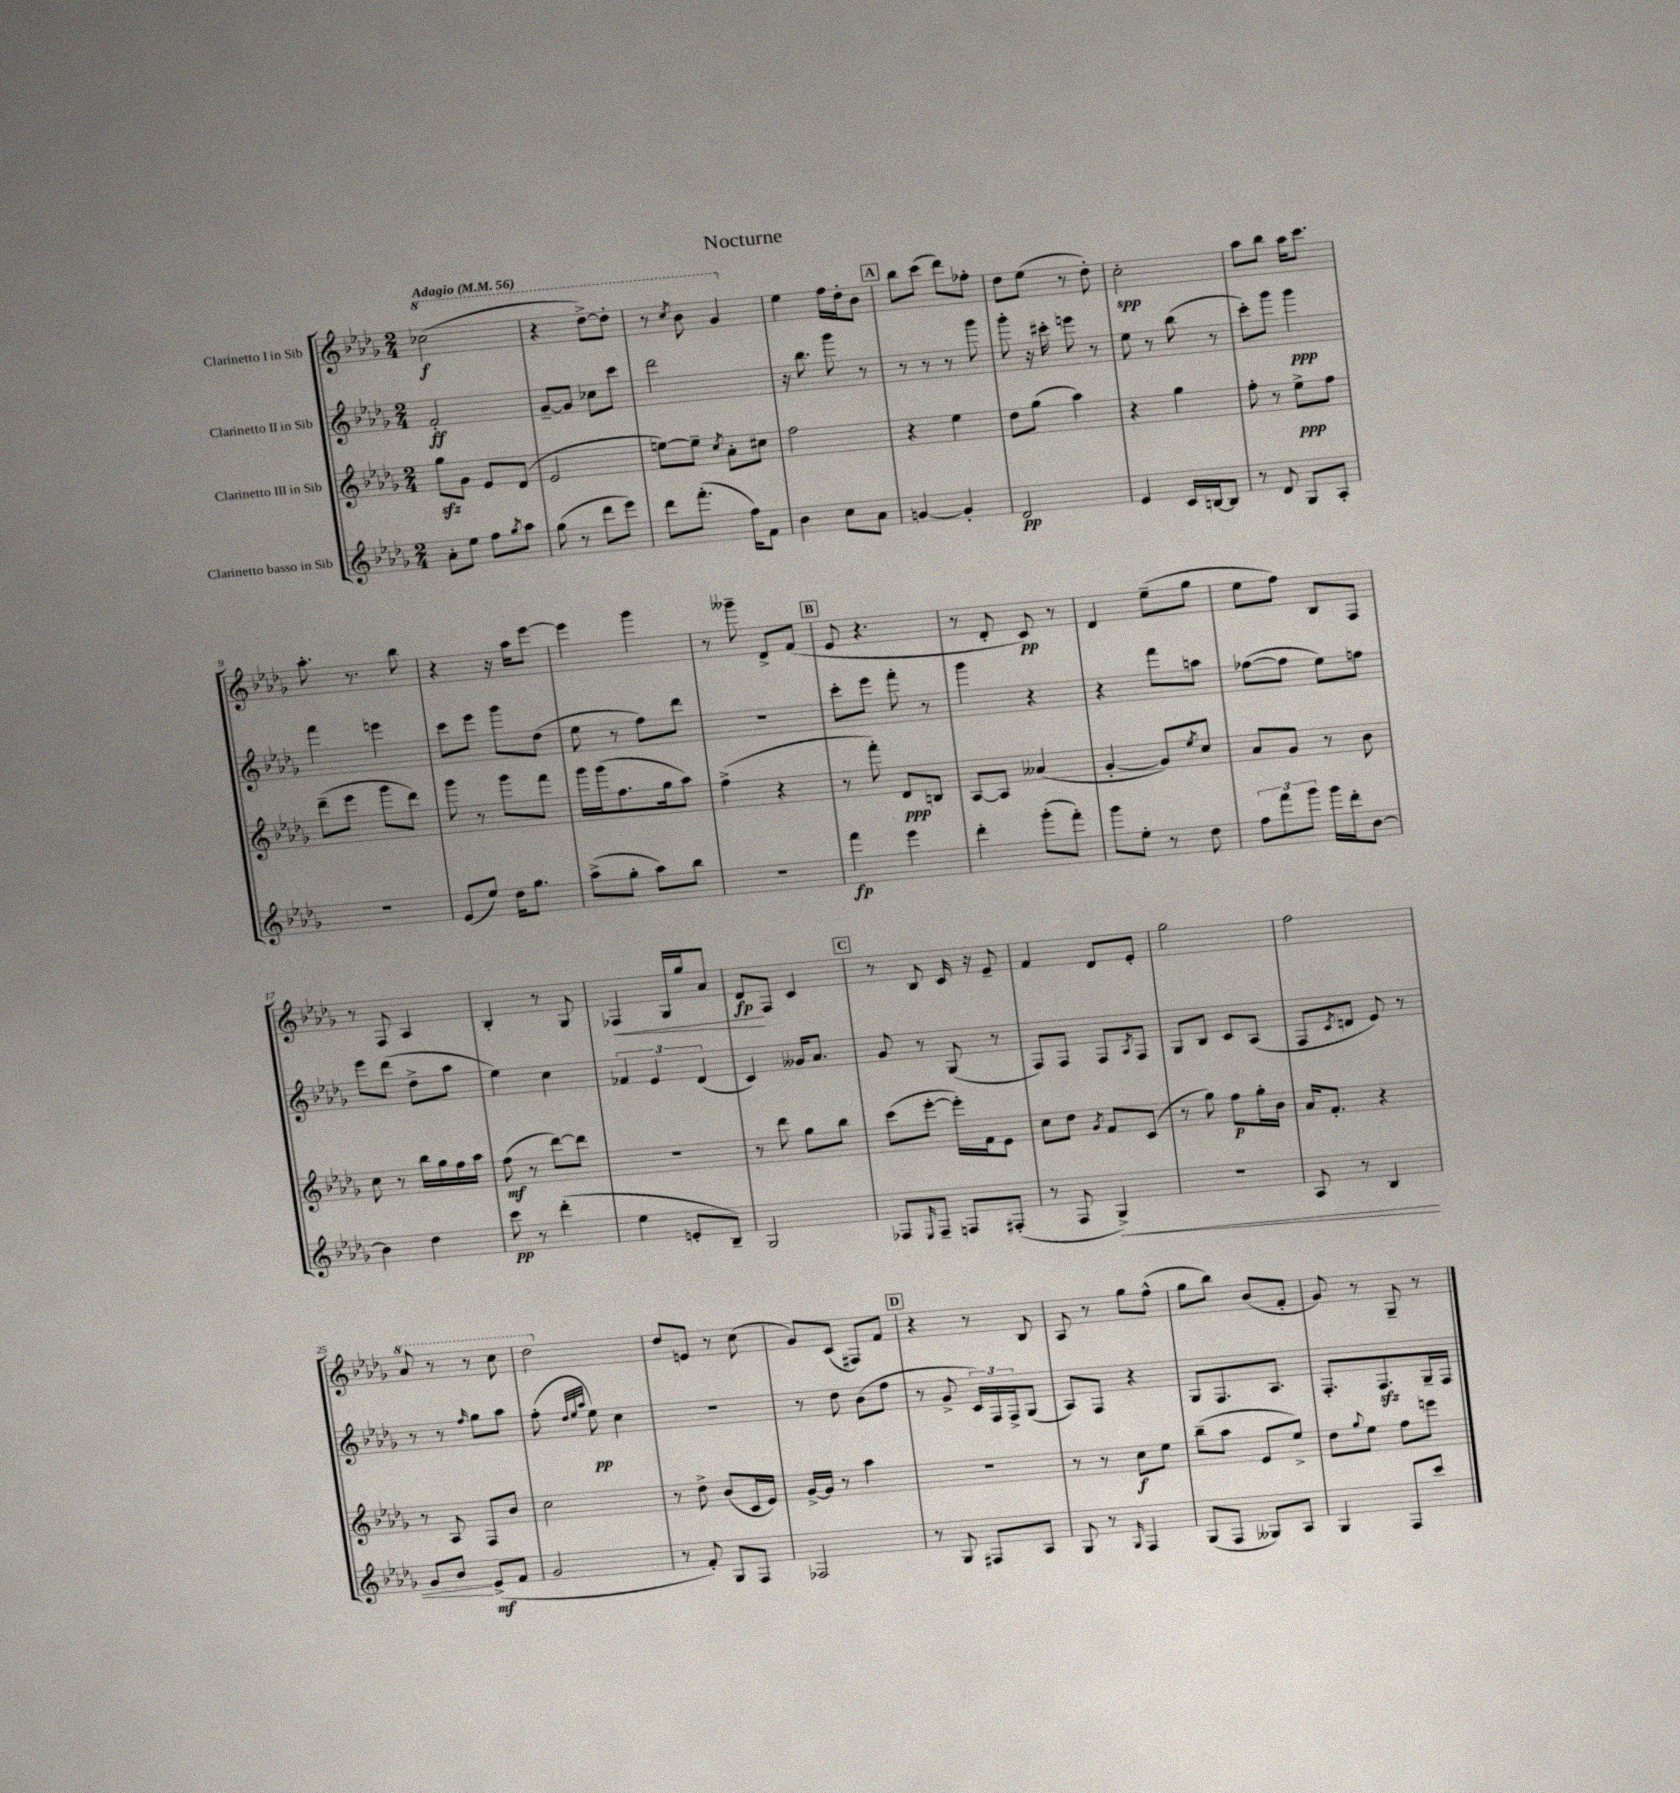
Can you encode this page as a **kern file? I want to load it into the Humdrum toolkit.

**kern	**dynam	**kern	**dynam	**kern	**dynam	**kern	**dynam
*part4	*part4	*part3	*part3	*part2	*part2	*part1	*part1
*staff4	*staff4	*staff3	*staff3	*staff2	*staff2	*staff1	*staff1
*I"Clarinetto basso in Sib	*	*I"Clarinetto III in Sib	*	*I"Clarinetto II in Sib	*	*I"Clarinetto I in Sib	*
*clefG2	*	*clefG2	*	*clefG2	*	*clefG2	*
*k[b-e-a-d-g-]	*	*k[b-e-a-d-g-]	*	*k[b-e-a-d-g-]	*	*k[b-e-a-d-g-]	*
*M2/4	*	*M2/4	*	*M2/4	*	*M2/4	*
*MM56	*	*MM56	*	*MM56	*	*MM56	*
*	*	*	*	*	*	*8va	*
=1	=1	=1	=1	=1	=1	=1	=1
!	!	!	!	!	!	!LO:TX:a:B:t=Adagio	!
8a-'\L	.	8gg-zz\L	.	2f'/	ff	(2ccc-X\	f
8ee-\J	.	8g-\J	.	.	.	.	.
8ff\L	.	8e-/L	.	.	.	.	.
8qgg-/	.	.	.	.	.	.	.
8aa-\J	.	(8d-/J	.	.	.	.	.
=2	=2	=2	=2	=2	=2	=2	=2
(8gg-\	.	2e-/	.	[8g-~/L	.	4r	.
8r	.	.	.	8g-/J]	.	.	.
8ddd-\L	.	.	.	8cc-X\L	.	[8ddd-^\L)	.
8eee-\J)	.	.	.	8ccc\J	.	8ddd-'\J]	.
=3	=3	=3	=3	=3	=3	=3	=3
8ddd-\L	.	[8een\L)	.	2ddd-\	.	8r	.
.	.	.	.	.	.	8qccc/	.
(8.fff'\J	.	8ee~\J]	.	.	.	8bb-\	.
.	.	8qcc/	.	.	.	.	.
.	.	8a-'\L	.	.	.	4gg-/	.
16ff\KL)	.	.	.	.	.	.	.
8f\J	.	8cc#X\J	.	.	.	.	.
=4	=4	=4	=4	=4	=4	=4	=4
*	*	*	*	*	*	*X8va	*
4b-\	.	2ff\	.	16r	.	4ee-\	.
.	.	.	.	8.bb-\	.	.	.
8cc\L	.	.	.	8ggg-\	.	16ff\LL	.
.	.	.	.	.	.	16dd-'\J	.
8a-\J	.	.	.	8r	.	8b-\J	.
!!LO:REH:place=s1:t=A
=5	=5	=5	=5	=5	=5	=5	=5
[4gn/	.	4r	.	8r	.	8bb-\L	.
.	.	.	.	8r	.	(8ccc\J	.
4g'/]	.	4ee-\	.	8r	.	8ddd-\L)	.
.	.	.	.	8ggg-\	.	8ff-X'\J	.
=6	=6	=6	=6	=6	=6	=6	=6
2d-/	pp	8dd-\L	.	8ggg-'\	.	8dd-\L	.
.	.	(8gg-\J	.	16r	.	(8ee-\J	.
.	.	.	.	16ccc#X'\	.	.	.
.	.	4aa-\)	.	8eeen\	.	8r	.
.	.	.	.	8r	.	8dd-'\)	.
=7	=7	=7	=7	=7	=7	=7	=7
4e-/	.	4r	.	8ee-\	.	2cc'\	spp
.	.	.	.	8r	.	.	.
16c/LL	.	4gg-\	.	(8bb-\	.	.	.
[16Bn/J	.	.	.	.	.	.	.
8B/J]	.	.	.	8r	.	.	.
=8	=8	=8	=8	=8	=8	=8	=8
8r	.	8ff'\	.	8ccc'\L)	.	8aa-\L	.
8d-/	.	8r	.	8ggg-\J	.	8bb-\J	.
8G-/L	.	8ee-^\L	ppp	4ggg-\	ppp	16aa-\KL	.
.	.	.	.	.	.	8.ccc\J	.
8A-'/J	.	8ff\J	.	.	.	.	.
!!LO:LB:g=z
=9	=9	=9	=9	=9	=9	=9	=9
2r	.	(8ddd-~\L	.	4fff\	.	8.aa-'\	.
.	.	8eee-\J	.	.	.	.	.
.	.	.	.	.	.	8.r	.
.	.	8ggg-\L	.	4eeen\	.	.	.
.	.	8ddd-\J)	.	.	.	8bb-\	.
=10	=10	=10	=10	=10	=10	=10	=10
(8e-/L	.	8ggg-\	.	8ccc\L	.	4r	.
8ee-/J)	.	8r	.	8eee-\J	.	.	.
16dd-\KL	.	8ggg-\L	.	8ggg-\L	.	16r	.
8.gg-\J	.	.	.	.	.	16aa-\KL	.
.	.	8fff\J	.	(8dd-\J	.	[8eee-\J	.
=11	=11	=11	=11	=11	=11	=11	=11
(8aa-^\L	.	16ggg-\LL	.	8ee-\	.	4eee-\]	.
.	.	(16ggg-\J	.	.	.	.	.
8gg-'\J	.	8.ff\	.	8r	.	.	.
8aa-\L)	.	.	.	8ff\L)	.	4ggg-\	.
.	.	16gg-\k	.	.	.	.	.
8bb-\J	.	8aa-\J)	.	8ddd-\J	.	.	.
=12	=12	=12	=12	=12	=12	=12	=12
2r	.	(4ff^\	.	2r	.	8r	.
.	.	.	.	.	.	8ggg--X~\	.
.	.	4r	.	.	.	8d-^/L	.
.	.	.	.	.	.	(8f/J	.
!!LO:REH:place=s1:t=B
=13	=13	=13	=13	=13	=13	=13	=13
4fff\	fp	8r	.	8ccc'\L	.	8e-/	.
.	.	8fff'\)	.	8eee-\J	.	4.r	.
4eee-\	.	8d-/L	ppp	8fff'\	.	.	.
.	.	8Bn/J	.	8r	.	.	.
=14	=14	=14	=14	=14	=14	=14	=14
4ddd-'\	.	[8A-/L	.	4ggg-\	.	8r	.
.	.	8A-/J]	.	.	.	8d-'/	.
(8ggg-'\L	.	(4a--X/	.	4r	.	8c/)	pp
8fff'\J)	.	.	.	.	.	8r	.
=15	=15	=15	=15	=15	=15	=15	=15
8ggg-\L	.	[4g-'/	.	4r	.	4d-/	.
8ee-'\J	.	.	.	.	.	.	.
8r	.	8g-/L])	.	8fff\L	.	(8ee-~\L	.
.	.	8qee-/	.	.	.	.	.
8dd-\	.	8cc/J	.	8aan\J	.	8gg-\J	.
=16	=16	=16	=16	=16	=16	=16	=16
12ff\L	.	8a-/L	.	([8ff-X\L	.	8ee-\L	.
12fff\	.	.	.	.	.	.	.
.	.	8g-/J	.	8ff-\J]	.	8ff\J)	.
12ggg-\J	.	.	.	.	.	.	.
16ggg-\LL	.	8r	.	8ee-\L)	.	8B-/L	.
16ddd-'\J	.	.	.	.	.	.	.
[8b-\J	.	8b-\	.	8ffn\J	.	8F/J	.
!!LO:LB:g=z
=17	=17	=17	=17	=17	=17	=17	=17
4b-\]	.	8cc\	.	8eee-\L	.	8r	.
.	.	8r	.	(8ddd-\J	.	8F/	.
4dd-\	.	16bb-\LL	.	8dd-^\L	.	4A-/	.
.	.	16gg-\	.	.	.	.	.
.	.	16ff\	.	8aa-\J	.	.	.
.	.	16aa-\JJ	.	.	.	.	.
=18	=18	=18	=18	=18	=18	=18	=18
8ccc\	pp	(8ff\	mf	4ee-\)	.	4B-'/	.
8r	.	8r	.	.	.	.	.
(4ddd-'\	.	[8ddd-\L)	.	4cc\	.	8r	.
.	.	8ddd-\J]	.	.	.	8G-/	.
=19	=19	=19	=19	=19	=19	=19	=19
!	!	!	!	!	!	!	!LO:HP:b
4ee-\	.	2r	.	6f-X/	.	4F-X/	<
.	.	.	.	6e-/	.	.	.
8en'/L	.	.	.	.	.	16G-/LL	.
.	.	.	.	.	.	16gg-/J	.
.	.	.	.	(6d-/	.	.	.
8B-~/J)	.	.	.	.	.	8a-/J	.
=20	=20	=20	=20	=20	=20	=20	=20
2G-/	.	8r	.	4c/)	.	8d-/L	fp
.	.	8ddd-\	.	.	.	8F/J	[
.	.	8gg-\L	.	16g--X/KL	.	4c/	.
.	.	.	.	8.a-/J	.	.	.
.	.	8bb-\J	.	.	.	.	.
!!LO:REH:place=s1:t=C
=21	=21	=21	=21	=21	=21	=21	=21
8F-X/L	.	(8ccc\L	.	8g-/	.	8r	.
16qqE-/	.	.	.	.	.	.	.
8F-~/J	.	[8eee-'\J	.	8r	.	8B-/	.
8Fn/L	.	16eee-'\LL])	.	(8G-/	.	16c/	.
.	.	16f\J	.	.	.	16r	.
(8F#X'/J	.	8e-\J	.	8r	.	8e-~/	.
=22	=22	=22	=22	=22	=22	=22	=22
8r	.	8cc\L	.	8F/L)	.	4f/	.
8F/	.	8dd-\J	.	8F/J	.	.	.
.	.	8qg-/	.	.	.	.	.
!	!LO:HP:b	!	!	!	!	!	!
4G-^/)	<	8f/L	.	8F/L	.	8d-/L	.
.	.	.	.	8qA-/	.	.	.
.	.	(8c/J	.	8F/J	.	8e-'/J	.
=23	=23	=23	=23	=23	=23	=23	=23
2r	.	8r	.	8G-/L	.	2gg-\	.
.	.	8gg-\)	.	8B-/J	.	.	.
.	.	8ff\L	p	8c/L	.	.	.
.	.	16gg-'\L	.	(8A-/J	.	.	.
.	.	16b-\JJ	.	.	.	.	.
=24	=24	=24	=24	=24	=24	=24	=24
8A-/	.	16a-/KL	.	8F/L	.	2ff\	.
.	.	8.f'/J	.	.	.	.	.
.	.	.	.	8qc/	.	.	.
8r	.	.	.	8dn/J	.	.	.
4B-/	.	4r	.	8e-/)	.	.	.
.	.	.	.	8r	.	.	.
!!LO:LB:g=z
=25	=25	=25	=25	=25	=25	=25	=25
*	*	*	*	*	*	*8va	*
8g-/L	.	8r	.	8r	.	8aa-/	.
8b-/J	.	8A-/	.	8r	.	8r	.
.	.	.	.	16qqff/	.	.	.
(8e-^/L	[ mf	8F/L	.	8gg-\L	.	8r	.
8f/J	.	8b-/J	.	8aa-\J	.	8ccc\	.
=26	=26	=26	=26	=26	=26	=26	=26
2g-/	.	2cc\	.	(8ff'\	.	2ddd-\	.
.	.	.	.	32qqdd-/LLL	.	.	.
.	.	.	.	32qqee-/	.	.	.
.	.	.	.	32qqaa-/JJJ	.	.	.
.	.	.	.	8ee-\)	pp	.	.
.	.	.	.	4cc\	.	.	.
=27	=27	=27	=27	=27	=27	=27	=27
*	*	*	*	*	*	*X8va	*
8r	.	8r	.	2r	.	8dd-/L	.
8f'/)	.	8dd-^\	.	.	.	8en/J	.
8G-/L	.	(8b-/L	.	.	.	8r	.
8F/J	.	16c/L	.	.	.	(8cc\	.
.	.	16e-/JJ)	.	.	.	.	.
=28	=28	=28	=28	=28	=28	=28	=28
2F-X/	.	[16g-^/LL	.	8r	.	8g-/L)	.
.	.	16g-/JJ]	.	.	.	.	.
.	.	8r	.	8dd-\	.	(8c/J	.
.	.	4aa-\	.	(8b-\L	.	8F#X/L)	.
.	.	.	.	8ff\J	.	8f/J	.
!!LO:REH:place=s1:t=D
=29	=29	=29	=29	=29	=29	=29	=29
8r	.	2r	.	8r	.	4r	.
8G-/	.	.	.	8g-^/	.	.	.
8F#X/L	.	.	.	24c/LL)	.	8r	.
.	.	.	.	24F/	.	.	.
.	.	.	.	24F^/J	.	.	.
8A-/J	.	.	.	(8G-/J	.	8B-/	.
=30	=30	=30	=30	=30	=30	=30	=30
8G-/	.	8r	.	8A-/L)	.	8A-/	.
8r	.	8r	.	8F/J	.	8r	.
16qqG-/	.	.	.	.	.	.	.
4F/	.	8cc\L	f	4r	.	8gg-\L	.
.	.	8ee-\J	.	.	.	(8ff^^\J	.
=31	=31	=31	=31	=31	=31	=31	=31
(8G-/L	.	(8bb-~\L	.	8G-/L	.	8gg-\L	.
8F/J	.	8aa-\J	.	8.F/	.	8bb-\J)	.
8G--X/L)	.	8e-/L	.	.	.	(8b-/L	.
.	.	.	.	8.A-/J	.	.	.
8A-/J	.	8ee-^/J)	.	.	.	8f'/J	.
=32	=32	=32	=32	=32	=32	=32	=32
4G-/	.	8dd-\L	.	8.F'/L	.	8g-/)	.
.	.	8qqgg-/	.	.	.	.	.
.	.	8ee-\J	.	.	.	8r	.
.	.	.	.	8.Fzz/	.	.	.
8F/L	.	8ff\L	.	.	.	8G-~/	.
8ccc/J	.	8eeen\J	.	16G-~/L	.	8r	.
.	.	.	.	16F/JJ	.	.	.
==	==	==	==	==	==	==	==
*-	*-	*-	*-	*-	*-	*-	*-
